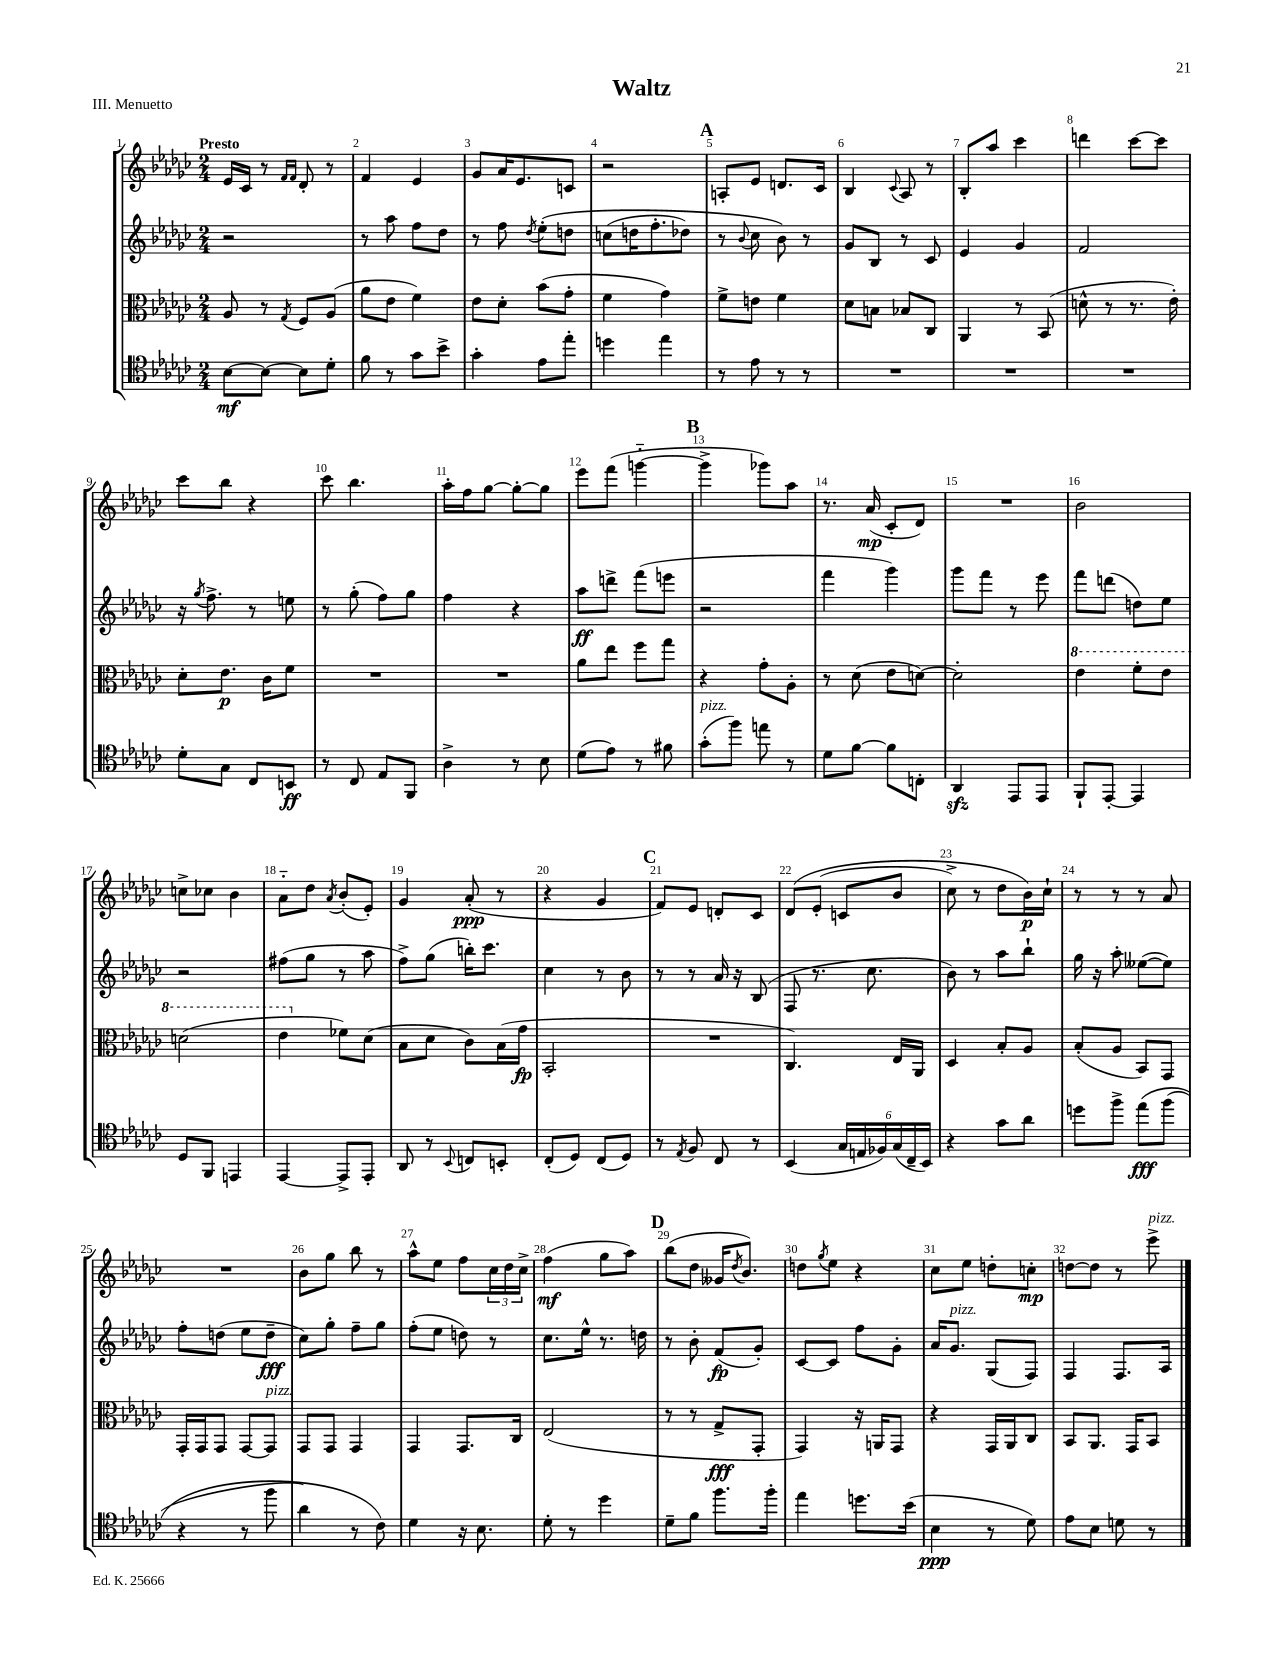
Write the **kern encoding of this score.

**kern	**dynam	**kern	**dynam	**kern	**dynam	**kern	**dynam
*part4	*part4	*part3	*part3	*part2	*part2	*part1	*part1
*staff4	*staff4	*staff3	*staff3	*staff2	*staff2	*staff1	*staff1
*clefC4	*	*clefC3	*	*clefG2	*	*clefG2	*
*k[b-e-a-d-g-c-]	*	*k[b-e-a-d-g-c-]	*	*k[b-e-a-d-g-c-]	*	*k[b-e-a-d-g-c-]	*
*M2/4	*	*M2/4	*	*M2/4	*	*M2/4	*
=1	=1	=1	=1	=1	=1	=1	=1
!	!	!	!	!	!	!LO:TX:a:B:t=Presto	!
[8B-\L	mf	8A-/	.	2r	.	16e-/LL	.
.	.	.	.	.	.	16c-/JJ	.
8B-\J_	.	8r	.	.	.	8r	.
.	.	.	.	.	.	16qqf/LL	.
.	.	8qG-/	.	.	.	16qqf/JJ	.
8B-\L]	.	8F/L	.	.	.	8d-'/	.
8d-'\J	.	(8A-/J	.	.	.	8r	.
=2	=2	=2	=2	=2	=2	=2	=2
8f\	.	8a-\L	.	8r	.	4f/	.
8r	.	8e-\J	.	8aa-\	.	.	.
8g-\L	.	4f\)	.	8ff\L	.	4e-/	.
8b-^\J	.	.	.	8dd-\J	.	.	.
=3	=3	=3	=3	=3	=3	=3	=3
4g-'\	.	8e-\L	.	8r	.	8g-/L	.
.	.	8d-'\J	.	8ff\	.	16a-/K	.
.	.	.	.	.	.	8.e-/	.
.	.	.	.	8qdd-/	.	.	.
8e-\L	.	(8b-\L	.	(8ee-'\L	.	.	.
8ee-'\J	.	8g-'\J	.	8ddn\J	.	8cn/J	.
=4	=4	=4	=4	=4	=4	=4	=4
4ddn\	.	4f\	.	(8ccn\L	.	2r	.
.	.	.	.	16ddn\K	.	.	.
.	.	.	.	8.ff'\	.	.	.
4ee-\	.	4g-\)	.	.	.	.	.
.	.	.	.	8dd-X\J)	.	.	.
!!LO:REH:place=s1:t=A
=5	=5	=5	=5	=5	=5	=5	=5
8r	.	8f^\L	.	8r	.	8An'/L	.
.	.	.	.	8qqb-/	.	.	.
8e-\	.	8en\J	.	8cc-\	.	8e-/J	.
8r	.	4f\	.	8b-\)	.	8.dn/L	.
8r	.	.	.	8r	.	.	.
.	.	.	.	.	.	16c-/Jk	.
=6	=6	=6	=6	=6	=6	=6	=6
2r	.	8d-\L	.	8g-/L	.	4B-/	.
.	.	8Bn\J	.	8B-/J	.	.	.
.	.	.	.	.	.	8qqc-/	.
.	.	8B-X/L	.	8r	.	8A-/	.
.	.	8C-/J	.	8c-/	.	8r	.
=7	=7	=7	=7	=7	=7	=7	=7
2r	.	4AA-/	.	4e-/	.	8B-'/L	.
.	.	.	.	.	.	8aa-/J	.
.	.	8r	.	4g-/	.	4ccc-\	.
.	.	(8BB-/	.	.	.	.	.
=8	=8	=8	=8	=8	=8	=8	=8
2r	.	8dn^^\	.	2f/	.	4dddn\	.
.	.	8r	.	.	.	.	.
.	.	8.r	.	.	.	[8ccc-\L	.
.	.	.	.	.	.	8ccc-\J]	.
.	.	16e-'\)	.	.	.	.	.
!!LO:LB:g=z
=9	=9	=9	=9	=9	=9	=9	=9
8d-'\L	.	8d-'\L	.	16r	.	8ccc-\L	.
.	.	.	.	8qgg-/	.	.	.
.	.	.	.	8.ff^\	.	.	.
8G-\J	.	8.e-\J	p	.	.	8bb-\J	.
8C-/L	.	.	.	8r	.	4r	.
.	.	16c-\KL	.	.	.	.	.
8BBn/J	ff	8f\J	.	8een\	.	.	.
=10	=10	=10	=10	=10	=10	=10	=10
8r	.	2r	.	8r	.	8ccc-\	.
8C-/	.	.	.	(8gg-'\	.	4.bb-\	.
8E-/L	.	.	.	8ff\L)	.	.	.
8FF/J	.	.	.	8gg-\J	.	.	.
=11	=11	=11	=11	=11	=11	=11	=11
4A-^\	.	2r	.	4ff\	.	16aa-'\LL	.
.	.	.	.	.	.	16ff\J	.
.	.	.	.	.	.	[8gg-\J	.
8r	.	.	.	4r	.	8gg-'\L_	.
8B-\	.	.	.	.	.	8gg-\J]	.
=12	=12	=12	=12	=12	=12	=12	=12
(8d-\L	.	8a-\L	.	8aa-\L	ff	8eee-\L	.
8e-\J)	.	8ee-\J	.	8dddn^\J	.	(8fff\J	.
8r	.	8ff\L	.	(8fff\L	.	[4gggn\	.
8f#X\	.	8gg-\J	.	8eeen\J	.	.	.
!!LO:REH:place=s1:t=B
=13	=13	=13	=13	=13	=13	=13	=13
!LO:TX:a:i:t=pizz.	!	!	!	!	!	!	!
(8g-'\L	.	4r	.	2r	.	4ggg^\]	.
8ff\J)	.	.	.	.	.	.	.
8een\	.	8g-'\L	.	.	.	8ggg-X\L)	.
8r	.	8A-'\J	.	.	.	8aa-\J	.
=14	=14	=14	=14	=14	=14	=14	=14
8d-\L	.	8r	.	4fff\	.	8.r	.
[8f\J	.	(8d-\	.	.	.	.	.
.	.	.	.	.	.	(16a-/	mp
8f\L]	.	8e-\L	.	4ggg-\)	.	8c-'/L	.
8Cn'\J	.	[8dn\J)	.	.	.	8d-/J)	.
=15	=15	=15	=15	=15	=15	=15	=15
4AA-zz/	.	2d'\]	.	8ggg-\L	.	2r	.
.	.	.	.	8fff\J	.	.	.
8EE-/L	.	.	.	8r	.	.	.
8EE-/J	.	.	.	8eee-\	.	.	.
=16	=16	=16	=16	=16	=16	=16	=16
*	*	*8va	*	*	*	*	*
8FF`/L	.	4ee-\	.	8fff\L	.	2b-\	.
[8EE-'/J	.	.	.	(8dddn\J	.	.	.
4EE-/]	.	8ff'\L	.	8ddn\L)	.	.	.
.	.	8ee-\J	.	8ee-\J	.	.	.
!!LO:LB:g=z
=17	=17	=17	=17	=17	=17	=17	=17
8D-/L	.	(2ddn\	.	2r	.	8ccn^\L	.
8FF/J	.	.	.	.	.	8cc-X\J	.
4EEn/	.	.	.	.	.	4b-\	.
=18	=18	=18	=18	=18	=18	=18	=18
[4EE-/	.	4ee-\	.	(8ff#X\L	.	8a-\L	.
.	.	.	.	8gg-\J	.	8dd-\J	.
.	.	.	.	.	.	8qa-/	.
*	*	*X8va	*	*	*	*	*
8EE-^/L]	.	8f-X\L)	.	8r	.	(8b-'/L	.
8EE-'/J	.	(8d-\J	.	8aa-\	.	8e-'/J)	.
=19	=19	=19	=19	=19	=19	=19	=19
8AA-/	.	8B-\L	.	8ff^\L)	.	4g-/	.
8r	.	8d-\J	.	(8gg-\J	.	.	.
8qqBB-/	.	.	.	.	.	.	.
8Cn/L	.	8c-\L)	.	16bbn'\KL)	.	(8a-'/	ppp
.	.	.	.	8.ccc-\J	.	.	.
8BBn'/J	.	(16B-\L	.	.	.	8r	.
.	.	16g-\JJ	fp	.	.	.	.
=20	=20	=20	=20	=20	=20	=20	=20
(8C-'/L	.	2BB-'/	.	4cc-\	.	4r	.
8D-/J)	.	.	.	.	.	.	.
(8C-/L	.	.	.	8r	.	4g-/	.
8D-/J)	.	.	.	8b-\	.	.	.
!!LO:REH:place=s1:t=C
=21	=21	=21	=21	=21	=21	=21	=21
8r	.	2r	.	8r	.	8f/L)	.
8qE-/	.	.	.	.	.	.	.
8F/	.	.	.	8r	.	8e-/J	.
8C-/	.	.	.	16a-/	.	8dn'/L	.
.	.	.	.	16r	.	.	.
8r	.	.	.	(8B-/	.	8c-/J	.
=22	=22	=22	=22	=22	=22	=22	=22
(4BB-/	.	4.C-/)	.	8F/	.	(8d-/L	.
.	.	.	.	8.r	.	(8e-'/J	.
24G-/LL	.	.	.	.	.	8cn/L	.
24En/	.	.	.	.	.	.	.
.	.	.	.	8.cc-\	.	.	.
24F-X/)	.	.	.	.	.	.	.
(24G-/	.	16E-/LL	.	.	.	8b-/J	.
24C-~/	.	.	.	.	.	.	.
.	.	16AA-/JJ	.	.	.	.	.
24BB-/JJ)	.	.	.	.	.	.	.
=23	=23	=23	=23	=23	=23	=23	=23
4r	.	4D-/	.	8b-\)	.	8cc-^\)	.
.	.	.	.	8r	.	8r	.
8g-\L	.	8B-'/L	.	8aa-\L	.	8dd-\L	.
8a-\J	.	8A-/J	.	8bb-`\J	.	16b-\L)	p
.	.	.	.	.	.	16cc-`\JJ	.
=24	=24	=24	=24	=24	=24	=24	=24
8ddn\L	.	(8B-'/L	.	16gg-\	.	8r	.
.	.	.	.	16r	.	.	.
8ff^\J	.	8A-/J	.	8aa-'\	.	8r	.
(8ee-\L	fff	8BB-/L)	.	([8ee--X\L	.	8r	.
(8ff\J	.	8GG-/J	.	8ee--\J])	.	8a-/	.
!!LO:LB:g=z
=25	=25	=25	=25	=25	=25	=25	=25
4r	.	16GG-'/LL	.	8ff'\L	.	2r	.
.	.	16GG-/J	.	.	.	.	.
.	.	8GG-/J	.	(8ddn\J	.	.	.
8r	.	[8GG-/L	.	8ee-\L	.	.	.
!	!	!LO:TX:a:i:t=pizz.	!	!	!	!	!
8ff\	.	8GG-/J]	.	8dd~\J	fff	.	.
=26	=26	=26	=26	=26	=26	=26	=26
4a-\)	.	8GG-/L	.	8cc-\L)	.	8b-\L	.
.	.	8GG-/J	.	8gg-'\J	.	8gg-\J	.
8r	.	4GG-/	.	8ff~\L	.	8bb-\	.
8c-\)	.	.	.	8gg-\J	.	8r	.
=27	=27	=27	=27	=27	=27	=27	=27
4d-\	.	4GG-/	.	(8ff'\L	.	8aa-^^\L	.
.	.	.	.	8ee-\J	.	8ee-\J	.
16r	.	8.GG-/L	.	8ddn\)	.	8ff\L	.
8.B-\	.	.	.	.	.	.	.
.	.	.	.	8r	.	24cc-\L	.
.	.	.	.	.	.	24dd-\	.
.	.	16C-/Jk	.	.	.	.	.
.	.	.	.	.	.	24cc-^\JJ	.
=28	=28	=28	=28	=28	=28	=28	=28
8d-'\	.	(2E-/	.	8.cc-\L	.	(4ff\	mf
8r	.	.	.	.	.	.	.
.	.	.	.	16ee-^^\Jk	.	.	.
4dd-\	.	.	.	8.r	.	8gg-\L	.
.	.	.	.	.	.	8aa-\J)	.
.	.	.	.	16ddn\	.	.	.
!!LO:REH:place=s1:t=D
=29	=29	=29	=29	=29	=29	=29	=29
8d-~\L	.	8r	.	8r	.	(8bb-\L	.
8f\J	.	8r	.	8b-'\	.	8dd-\J	.
8.ff\L	.	8G-^/L	fff	(8f/L	fp	16g--X/KL	.
.	.	.	.	.	.	8qdd-/	.
.	.	.	.	.	.	8.b-/J)	.
.	.	8GG-'/J	.	8g-'/J)	.	.	.
16ff'\Jk	.	.	.	.	.	.	.
=30	=30	=30	=30	=30	=30	=30	=30
4ee-\	.	4GG-/)	.	[8c-/L	.	8ddn\L	.
.	.	.	.	.	.	8qgg-/	.
.	.	.	.	8c-/J]	.	8ee-\J	.
8.ddn\L	.	16r	.	8ff\L	.	4r	.
.	.	16AAn/KL	.	.	.	.	.
.	.	8GG-/J	.	8g-'\J	.	.	.
(16b-\Jk	.	.	.	.	.	.	.
=31	=31	=31	=31	=31	=31	=31	=31
4B-\	ppp	4r	.	16a-/KL	.	8cc-\L	.
!	!	!	!	!LO:TX:a:i:t=pizz.	!	!	!
.	.	.	.	8.g-/J	.	.	.
.	.	.	.	.	.	8ee-\J	.
8r	.	16GG-/LL	.	(8G-/L	.	8ddn'\L	.
.	.	16AA-/J	.	.	.	.	.
8d-\)	.	8C-/J	.	8F/J)	.	8ccn'\J	mp
=32	=32	=32	=32	=32	=32	=32	=32
8e-\L	.	8BB-/L	.	4F/	.	[8ddn\L	.
8B-\J	.	8.AA-/J	.	.	.	8dd\J]	.
8dn\	.	.	.	8.F/L	.	8r	.
.	.	16GG-/KL	.	.	.	.	.
!	!	!	!	!	!	!LO:TX:a:i:t=pizz.	!
8r	.	8BB-/J	.	.	.	8eee-^\	.
.	.	.	.	16A-/Jk	.	.	.
==	==	==	==	==	==	==	==
*-	*-	*-	*-	*-	*-	*-	*-
